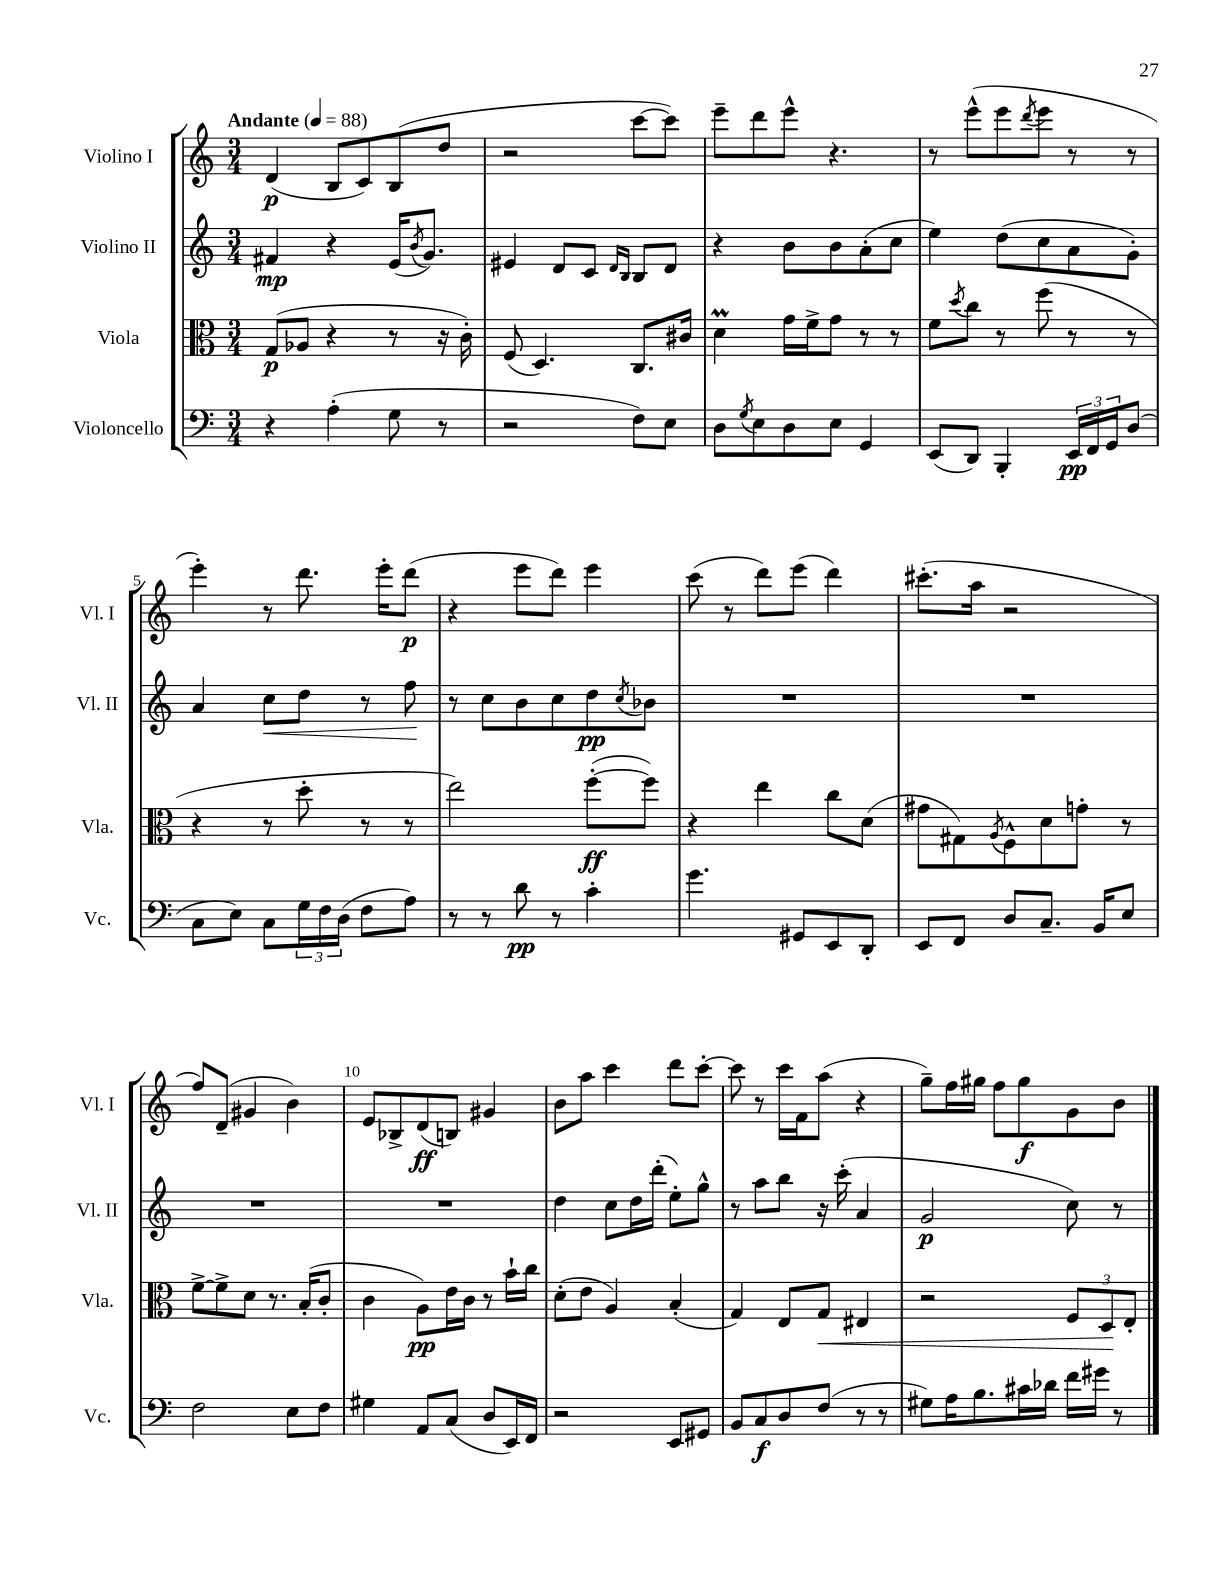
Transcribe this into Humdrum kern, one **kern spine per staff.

**kern	**kern	**kern	**kern
*staff4	*staff3	*staff2	*staff1
*clefF4	*clefC3	*clefG2	*clefG2
*k[]	*k[]	*k[]	*k[]
*M3/4	*M3/4	*M3/4	*M3/4
*MM88	*MM88	*MM88	*MM88
4r	(8G	4f#	(4d
.	8A-	.	.
(4A'	4r	4r	8B
.	.	.	8c)
8G	8r	(16e	(8B
.	.	8qb	.
.	.	8.g)	.
8r	16r	.	8dd
.	16c')	.	.
=	=	=	=
2r	(8F	4e#	2r
.	4.D)	.	.
.	.	8d	.
.	.	8c	.
.	.	16qqd	.
.	.	16qqB	.
8F)	8.C	8B	[8ccc
8E	.	8d	8ccc])
.	16c#	.	.
=	=	=	=
8D	4d	4r	8eee~
8qG	.	.	.
8E	.	.	8ddd
8D	16g	8b	8eee^^
.	16f^	.	.
8E	8g	8b	4.r
4GG	8r	(8a'	.
.	8r	8cc	.
=	=	=	=
(8EE	8f	4ee)	8r
.	8qdd	.	.
8DD)	8cc	.	(8eee^^
4BBB'	8r	(8dd	8eee
.	.	.	8qddd
.	(8ff	8cc	8eee
24EE	8r	8a	8r
24FF	.	.	.
24GG	.	.	.
(8D	8r	8g')	8r
=	=	=	=
8C	4r	4a	4eee')
8E)	.	.	.
8C	8r	8cc	8r
24G	8dd'	8dd	8.ddd
24F	.	.	.
(24D	.	.	.
8F	8r	8r	.
.	.	.	16eee'
8A)	8r	8ff	(8ddd
=	=	=	=
8r	2ee)	8r	4r
8r	.	8cc	.
8d	.	8b	8eee
8r	.	8cc	8ddd)
4c'	([8ff'	8dd	4eee
.	.	8qcc	.
.	8ff])	8b-	.
=	=	=	=
4.g	4r	2.r	(8ccc
.	.	.	8r
.	4ee	.	8ddd)
8GG#	.	.	(8eee
8EE	8cc	.	4ddd)
8DD'	(8d	.	.
=	=	=	=
8EE	8g#	2.r	(8.ccc#'
8FF	8G#)	.	.
.	.	.	16aa
.	8qA	.	.
8D	8F^^	.	2r
8.C~	8d	.	.
.	8g'	.	.
16BB	.	.	.
8E	8r	.	.
=	=	=	=
2F	[8f^	2.r	8ff)
.	8f^]	.	(8d~
.	8d	.	4g#
.	8.r	.	.
8E	.	.	4b)
.	(16B'	.	.
8F	8c'	.	.
=	=	=	=
4G#	4c	2.r	8e
.	.	.	8B-^
8AA	8A)	.	(8d
(8C	16e	.	8B)
.	16c	.	.
8D	8r	.	4g#
16EE)	16b`	.	.
16FF	16cc	.	.
=	=	=	=
2r	(8d'	4dd	8b
.	8e	.	8aa
.	4A)	8cc	4ccc
.	.	16dd	.
.	.	(16ddd'	.
8EE	(4B'	8ee')	8ddd
8GG#	.	8gg^^	[8ccc'
=	=	=	=
8BB	4G)	8r	8ccc]
8C	.	8aa	8r
8D	8E	8bb	16ccc
.	.	.	16f
(8F	8G	16r	(8aa
.	.	(16ccc'	.
8r	4E#	4a	4r
8r	.	.	.
=	=	=	=
8G#)	2r	2g	8gg~)
16A	.	.	16ff
8.B	.	.	16gg#
.	.	.	8ff
16c#	.	.	8gg#
16d-	.	.	.
16f	12F	8cc)	8g
16g#	.	.	.
.	12D	.	.
8r	.	8r	8b
.	12E'	.	.
==	==	==	==
*-	*-	*-	*-
